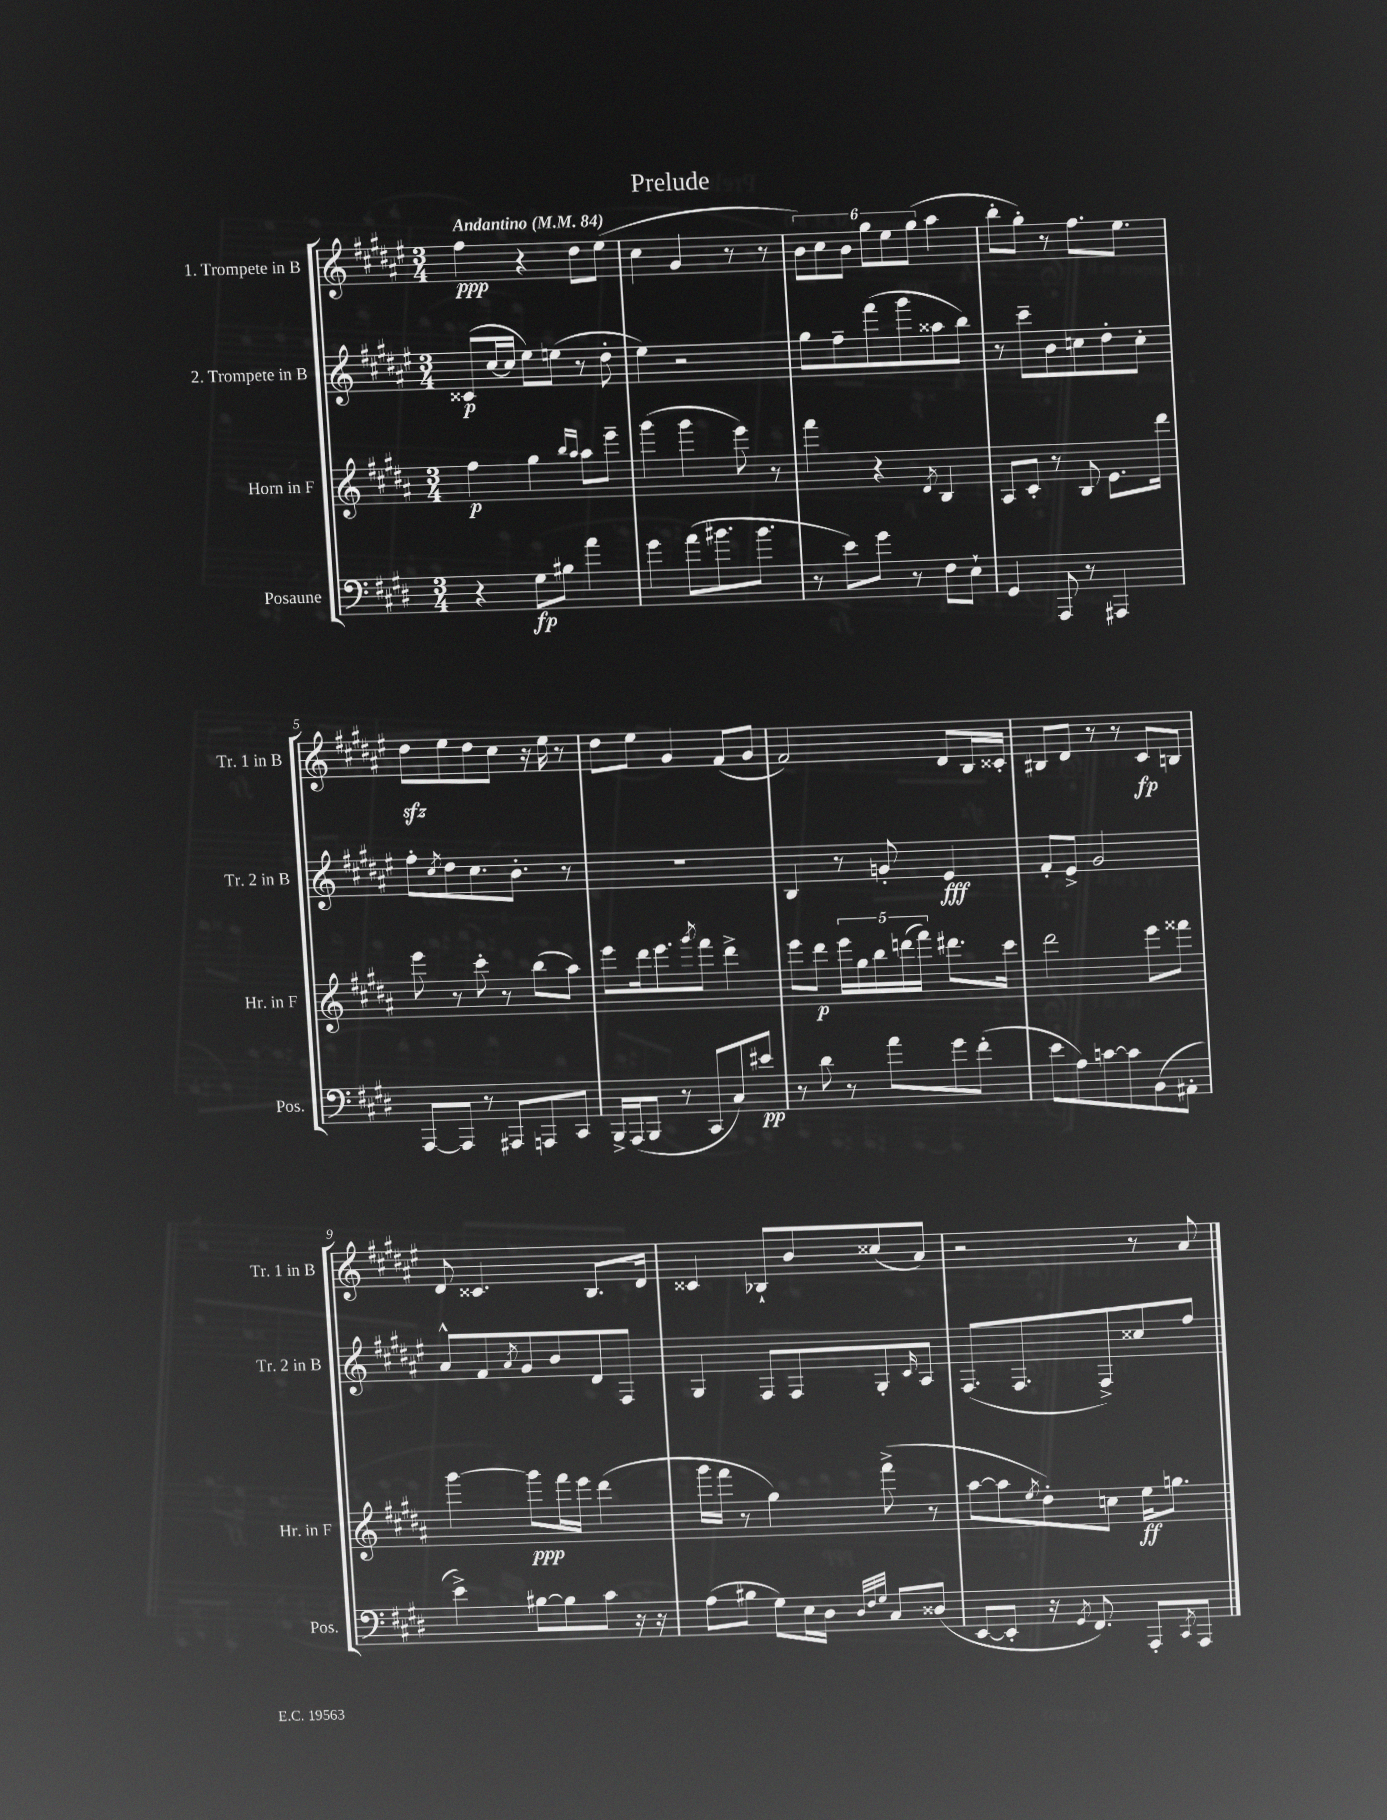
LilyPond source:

\header { title = "Prelude" }
<<
\new StaffGroup <<
\new Staff = "s0" \with { instrumentName = "1. Trompete in B" shortInstrumentName = "Tr. 1 in B" } {
    \clef treble \key fis \major \numericTimeSignature \time 3/4 \tempo "Andantino" 4 = 84
    fis''4\ppp r4 dis''8 eis''8( |
    cis''4 gis'4 r8 r8 |
    \tuplet 6/4 { b'8) cis''8 b'8 gis''8 eis''8 gis''8( } ais''4 |
    b''8-. gis''8-.) r8 fis''8. eis''8. |
    dis''8\sfz eis''8 dis''8 cis''8 r16 eis''16 r8 |
    dis''8 eis''8 gis'4 fis'8( gis'8 |
    fis'2) dis'8 b16 cisis'16-. |
    bis8 dis'8 r8 r8 cis'8\fp b8 |
    dis'8 cisis'4. b8. dis'16 |
    cisis'4 bes8-! b'8 cisis''8( ais'8) |
    r2 r8 ais'8 \bar "|." |
}
\new Staff = "s1" \with { instrumentName = "2. Trompete in B" shortInstrumentName = "Tr. 2 in B" } {
    \clef treble \key fis \major \numericTimeSignature \time 3/4
    cisis'8\p( cis''16~ cis''16 eis''8) e''8( r8 dis''8-. |
    eis''4) r2 |
    gis''8 fis''8-- fis'''8( gis'''8 aisis''8 b''8) |
    r8 cis'''8-- b'8 c''8 dis''8-. c''8-. |
    fis''8-. \acciaccatura { cis''8 } dis''8 cis''8. b'8.-. r8 |
    R2. |
    b4 r8 g'8-. eis'4\fff |
    fis'8-. eis'8-> gis'2 |
    ais'8-^ fis'8 \acciaccatura { ais'8 } gis'8 b'8 dis'8 fis8 |
    gis4 fis8 fis8 gis8-. \grace { cis'16 } ais8 |
    fis8.( fis8. fis8->) cisis''8 fis''8 \bar "|." |
}
\new Staff = "s2" \with { instrumentName = "Horn in F" shortInstrumentName = "Hr. in F" } {
    \clef treble \key b \major \numericTimeSignature \time 3/4
    fis''4\p gis''4 \grace { b''16 ais''16 } ais''8 e'''8-- |
    gis'''4( gis'''4 e'''8) r8 |
    fis'''4 r4 \acciaccatura { dis'8 } b4 |
    ais8 cis'8-. r8 b8 e'8. dis'''16 |
    e'''8 r8 cis'''8-. r8 b''8( ais''8) |
    e'''8 dis'''16 e'''8. \acciaccatura { gis'''8 } fis'''8 dis'''4-> |
    e'''8 dis'''8\p \tuplet 5/4 { e'''16 gis''16 b''16 d'''16( fis'''16) } dis'''8. cis'''16 |
    dis'''2 e'''8 fisis'''8 |
    gis'''4~ gis'''8\ppp fis'''16 e'''16 dis'''4( |
    gis'''16 fis'''16 r8 gis''4) fis'''8->( r8 |
    ais''8~ ais''8 \acciaccatura { e''8 } dis''8-.) c''8 e''16\ff g''8. \bar "|." |
}
\new Staff = "s3" \with { instrumentName = "Posaune" shortInstrumentName = "Pos." } {
    \clef bass \key e \major \numericTimeSignature \time 3/4
    r4 gis8\fp bis8 a'4 |
    gis'4 a'8( bis'8. bis'8. |
    r8 e'8) gis'8 r8 fis8 e8-! |
    gis,4 a,,8 r8 ais,,4 |
    a,,8~ a,,8 r8 ais,,8 a,,8 cis,8 |
    b,,16-> a,,16( b,,8 r8 cis,8 cis8) eis'8\pp |
    r8 dis'8 r8 a'8 gis'8 fis'8-.( |
    e'8 a8) c'8~ c'8 b,8( ais,8-. |
    e'4->) bis8~ bis8 cis'8 r16 r16 |
    a8( bis8 gis8) e16 dis16 \grace { dis32 fis32 gis32 } cis8 disis8( |
    e,8~ e,8-. r16 \acciaccatura { gis,8 } fis,8.) a,,8-. \acciaccatura { cis,8 } a,,8 \bar "|." |
}
>>
>>
